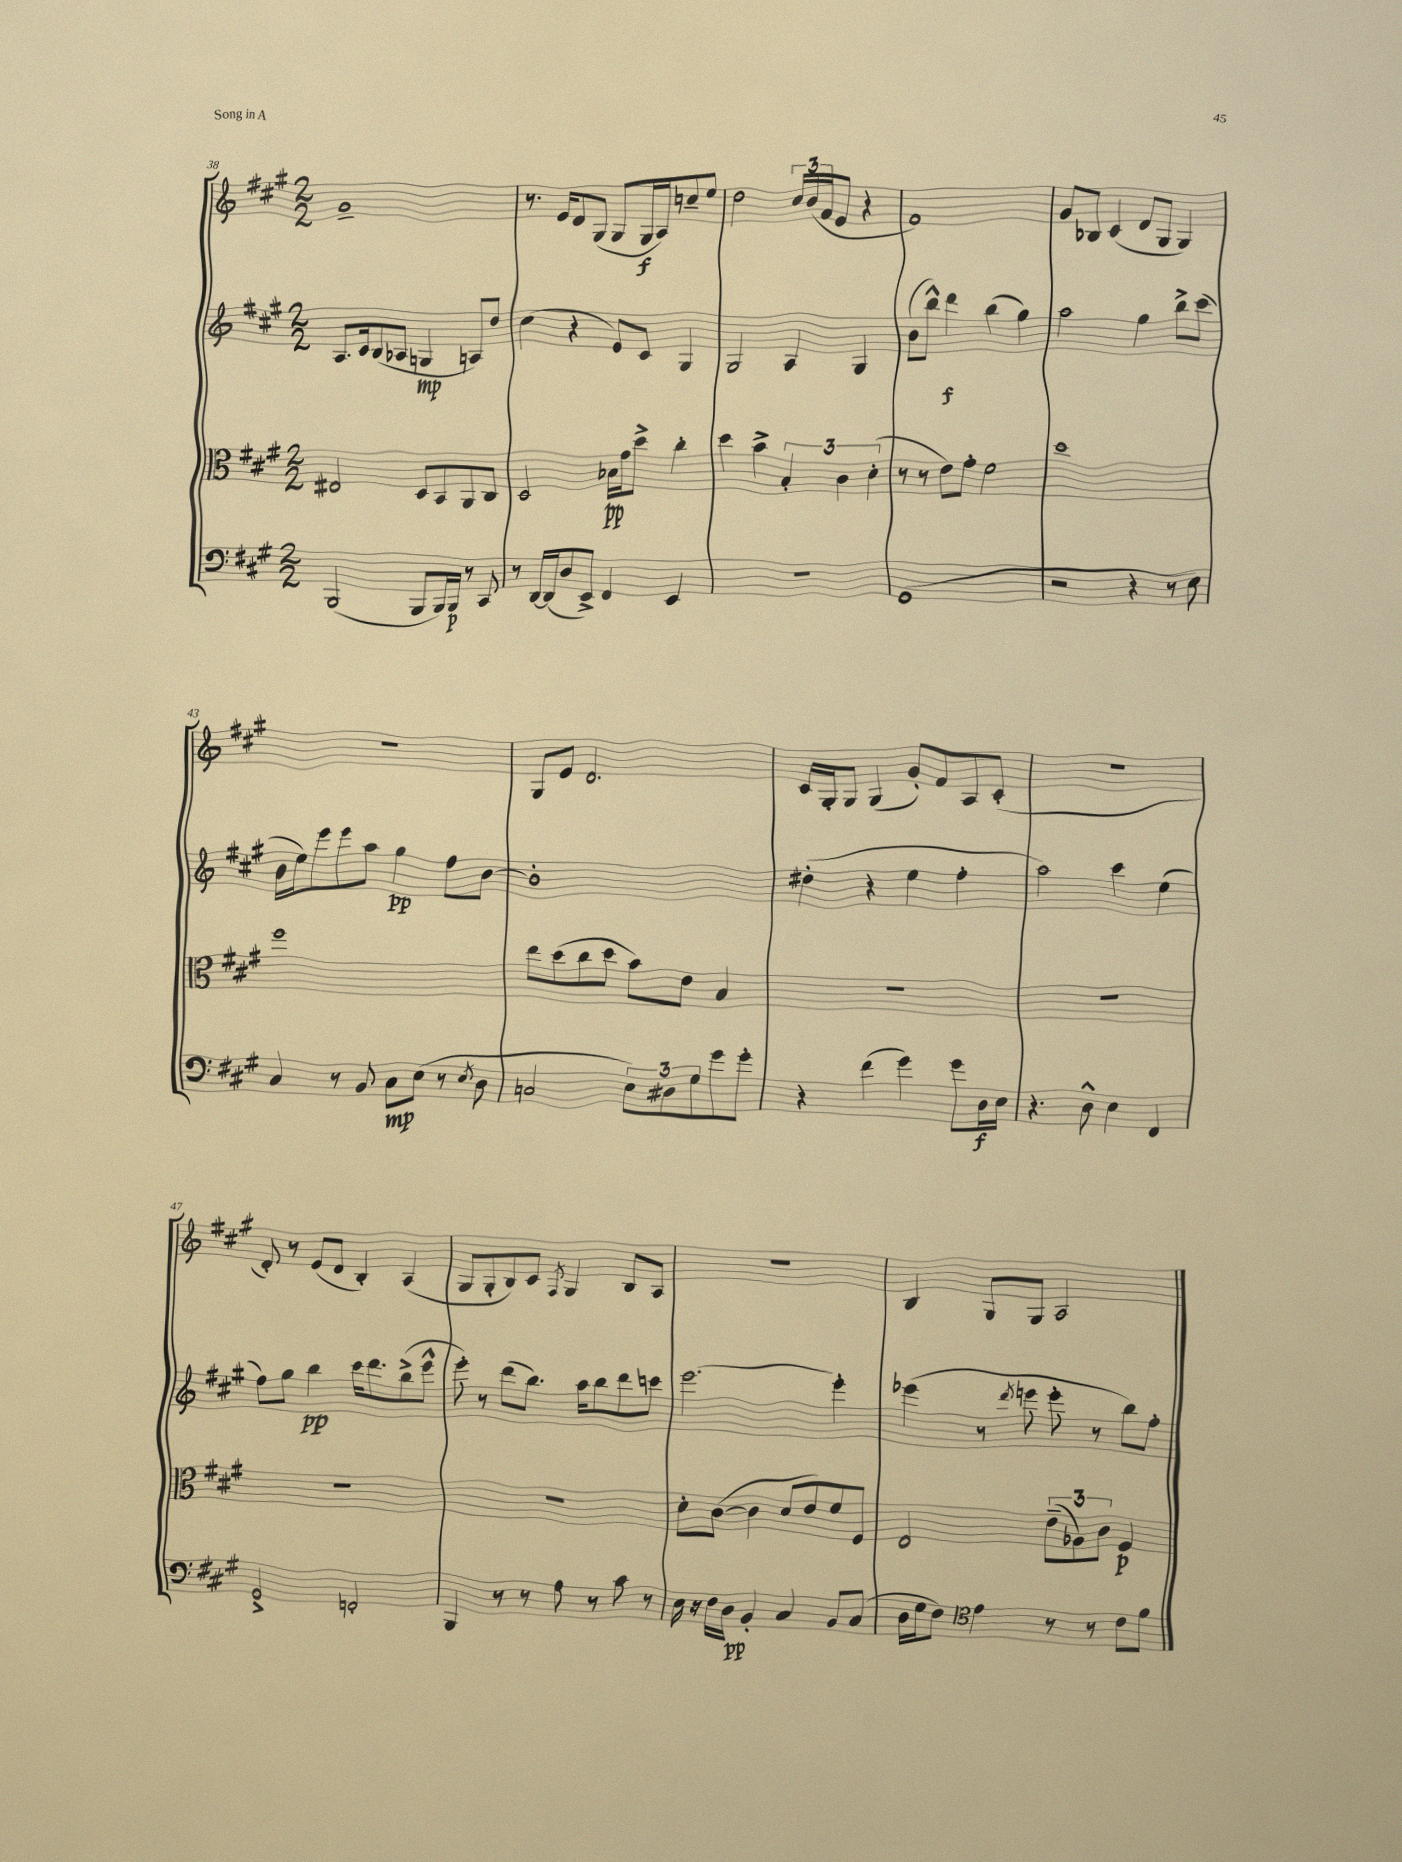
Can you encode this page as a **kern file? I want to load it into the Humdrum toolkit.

**kern	**kern	**kern	**kern
*staff4	*staff3	*staff2	*staff1
*clefF4	*clefC3	*clefG2	*clefG2
*k[f#c#g#]	*k[f#c#g#]	*k[f#c#g#]	*k[f#c#g#]
*M2/2	*M2/2	*M2/2	*M2/2
(2BBB	2E#	8.A	1g#~
.	.	16c#	.
.	.	(8B	.
.	.	8A-	.
8BBB	8D	4G	.
16BBB)	8BB	.	.
16BBB	.	.	.
8r	8AA	8A)	.
8CC#	8C#	8dd	.
=	=	=	=
8r	2D	(4cc#	8.r
[16DD	.	.	.
(16DD]	.	.	16e
8D	.	4r	8d
8EE^)	.	.	(8G#
4FF#	16B-	8e)	8G#
.	16g#	.	.
.	8dd^	8c#	16G#
.	.	.	16A)
4EE	4cc#'	4G#	8cc~
.	.	.	8ee
=	=	=	=
1r	4dd	2G#	2dd
.	4b^	.	.
.	6B'	4A	24cc#
.	.	.	(24b
.	.	.	24f#
.	.	.	8e
.	6c#	.	.
.	.	4G#	4r
.	(6d'	.	.
=	=	=	=
(1GG#	8r	(8b	1f#)
.	8r	8bb^^)	.
.	8e)	4ddd	.
.	8g#'	.	.
.	2f#	(4bb	.
.	.	4gg#)	.
=	=	=	=
2r	1dd	2aa	8g#
.	.	.	8B-
.	.	.	(4c#
4r	.	4gg#	8d
.	.	.	8G#
8r	.	8bb^	4G#)
8E)	.	(8ccc#	.
=	=	=	=
4C#	1ff#	16b	1r
.	.	16ee)	.
.	.	8eee	.
8r	.	8eee	.
8BB	.	8aa	.
8C#	.	4gg#	.
(8E	.	.	.
8r	.	8ff#	.
8qE	.	.	.
8D	.	[8b	.
=	=	=	=
2C	8ee	1b']	8G#
.	(8dd	.	8e
.	8cc#	.	2.d
.	8dd	.	.
12E)	8b)	.	.
12D#	.	.	.
.	8e	.	.
12G#	.	.	.
8g#	4B	.	.
8g#'	.	.	.
=	=	=	=
4r	1r	(4dd#'	16c#
.	.	.	16G#'
.	.	.	8G#
(4f#	.	4r	(4G#
4g#)	.	4ee	8g#')
.	.	.	8f#
8g#	.	4ff#'	8A
16D	.	.	(8c#'
16E	.	.	.
=	=	=	=
4.r	1r	2aa)	1r
8D^^	.	.	.
4E	.	4ccc#	.
4FF#	.	(4ee	.
=	=	=	=
2GG#^	1r	8ff#)	8d')
.	.	8gg#	8r
.	.	4bb	(8e
.	.	.	8d
2FF'	.	16ccc#	4B')
.	.	8.ddd	.
.	.	(8bb^	(4A
.	.	8eee^^	.
=	=	=	=
4BBB	1r	8eee')	8G#
.	.	8r	8G#'
8r	.	(8ddd	8B)
8r	.	8.bb)	8c#
.	.	.	8qF#
8A	.	.	4G#
.	.	16aa	.
8r	.	8bb	.
8c#	.	8ddd	8B
8r	.	8ccc	8A
=	=	=	=
16E	8d'	[2.eee	1r
16r	.	.	.
16F#	([8c#	.	.
16D	.	.	.
4BB'	4c#]	.	.
4C#	8d	.	.
.	8e)	.	.
8BB	8f#	4eee']	.
(8C#	8F#	.	.
=	=	=	=
16D	2E	(4eee-	4B
16G#	.	.	.
8F#)	.	.	.
*clefC4	*	*	*
4e	.	8r	8G#
.	.	8qddd	.
.	.	8eee	8G#
8r	(12e~	8eee'	2A
.	12A-)	.	.
8r	.	8r	.
.	12c#	.	.
8c#	4F#	8bb)	.
8f#	.	8ff#'	.
==	==	==	==
*-	*-	*-	*-
